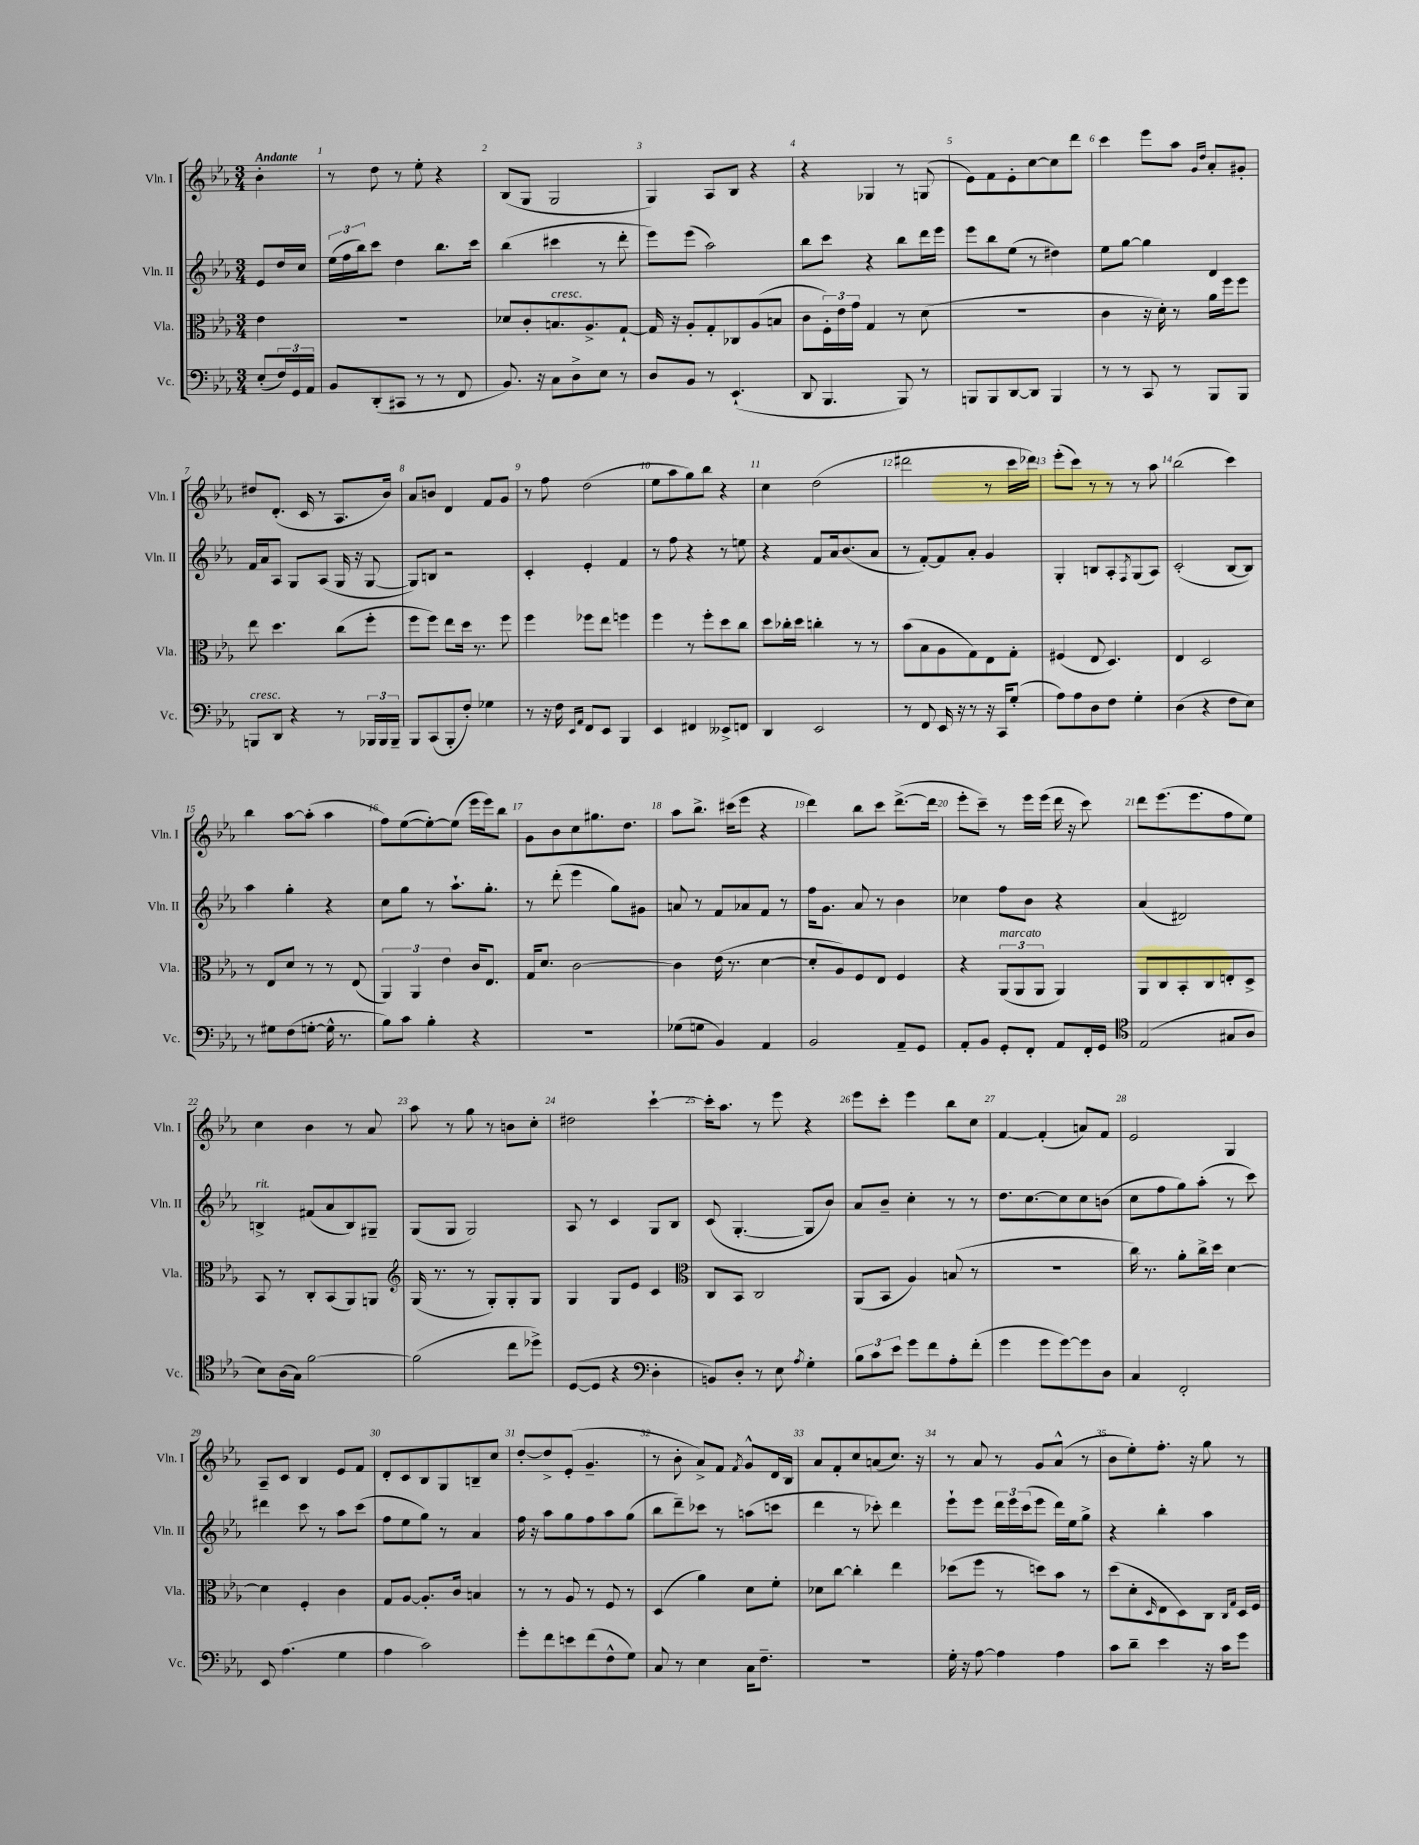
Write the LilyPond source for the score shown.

<<
\new StaffGroup <<
\new Staff = "s0" \with { instrumentName = "Vln. I" shortInstrumentName = "Vln. I" } {
    \clef treble \key ees \major \numericTimeSignature \time 3/4 \partial 4 \tempo "Andante"
    bes'4-. |
    r8 d''8 r8 ees''8-. r4 |
    bes8( g8 g2 |
    g4) aes8 bes8 r4 |
    r4 ges4 r8 g8( |
    ees'8) f'8 ees'8-. c''8~ c''8 d'''8 |
    c'''4 ees'''8 aes''8 \grace { g'16 d''16 } aes'8-. gis'8-. |
    dis''8 d'8.-.( c'16 r8 aes8. bes'16) |
    aes'8 b'8 d'4 f'8 g'8 |
    r8 f''8 d''2( |
    ees''8 aes''8 g''8) bes''8 r4 |
    c''4 d''2( |
    dis'''2 r8 c'''16 des'''16) |
    ees'''8-.( c'''8) r8 r8 r8 aes''8 |
    bes''2( c'''4) |
    bes''4 aes''8~ aes''8-.( aes''4 |
    f''8) ees''8~( ees''8~-.) ees''8( ees'''16 ees'''16) bes''8 |
    g'8 bes'8 c''8 gis''8. d''8. |
    aes''8 bes''8.-> cis'''16( ees'''8 r4 |
    d'''4) bes''8 c'''8 d'''8.~->( d'''16 |
    ees'''8-. c'''8--) r8 ees'''16 ees'''16( d'''16 r16 c'''8) |
    d'''8 ees'''8.( ees'''8. f''8 ees''8) |
    c''4 bes'4 r8 aes'8 |
    aes''8 r8 g''8 r8 b'8 c''8-. |
    dis''2 c'''4~-! |
    c'''16-. aes''8. r8 ees'''8 r4 |
    ees'''8 c'''8-. ees'''4 bes''8 c''8 |
    f'4~ f'4-.( a'8) f'8 |
    ees'2 g4 |
    aes8-- c'8 bes4 ees'8 f'8 |
    d'8-. c'8 bes8 g8 b8-- c''8 |
    d''8~-. d''8-> ees'8-.( g'4.-- |
    r8 bes'8-. aes'8->) f'8 \acciaccatura { f'8 } g'8-^ d'16 bes16 |
    aes'8 f'8-. c''8 a'8( c''8.) r16 |
    r8 aes'8 r8 g'8 aes'8-^( r8 |
    bes'8 ees''8-.) f''8.-. r16 g''8 r8 \bar "|." |
}
\new Staff = "s1" \with { instrumentName = "Vln. II" shortInstrumentName = "Vln. II" } {
    \clef treble \key ees \major \numericTimeSignature \time 3/4 \partial 4
    ees'8 d''16 c''16 |
    \tuplet 3/2 { ees''16( f''16 bes''16) } c'''8 d''4 bes''8. c'''16 |
    bes''4( cis'''4 r8 d'''8-. |
    ees'''8) ees'''8( aes''2) |
    bes''8 c'''8 r4 bes''8 d'''16 ees'''16 |
    ees'''8 bes''8 ees''8( r8 dis''4) |
    ees''8 g''8~ g''4 d'4 |
    f'16 aes'16 aes8 g8 aes8( g16 r16 g8~ |
    g8) b8 r2 |
    c'4-. ees'4-. f'4 |
    r8 f''8 r4 r8 e''8 |
    r4 f'8 aes'16 bes'8.( aes'8 |
    r8 f'8~-.) f'8 aes'8-. g'4 |
    g4-. b8 aes8-. \acciaccatura { f8 } g8( aes8) |
    c'2-.( bes8~ bes8) |
    aes''4 g''4-. r4 |
    c''8 g''8 r8 aes''8.-! g''8.-. |
    r8 d'''8-.( ees'''4 g''8) gis'8 |
    a'8 r8 f'8 aes'8 f'8 r8 |
    f''16 g'8. aes'8 r8 bes'4 |
    ces''4 f''8 bes'8 r4 |
    aes'4( dis'2) |
    b4->^\markup { \italic "rit." } fis'8( aes'8 b8) gis8-- |
    g8( g8 g2) |
    aes8 r8 c'4 g8 bes8 |
    c'8( g4.~-. g8 bes'8) |
    aes'8 bes'8-- c''4-. r8 r8 |
    d''8. c''8.~ c''8 c''8 b'8( |
    c''8 f''8 g''8) aes''8-.( r8 c'''8) |
    dis'''4 c'''8 r8 aes''8 c'''8( |
    f''8 ees''8 g''8) r8 aes'4 |
    f''16 r16 aes''8 g''8 f''8 aes''8 g''8( |
    bes''8 d'''8--) ces'''8 r8 a''8( c'''8 |
    d'''4 r8 ces'''8-.) d'''4 |
    ees'''8-! ees'''8 \tuplet 3/2 { d'''16 ees'''16 c'''16( } ees'''8 d'''16) ees''16 g''8-> |
    r4 bes''4-. aes''4 \bar "|." |
}
\new Staff = "s2" \with { instrumentName = "Vla." shortInstrumentName = "Vla." } {
    \clef alto \key ees \major \numericTimeSignature \time 3/4 \partial 4
    ees'4 |
    R2. |
    des'8 c'8-. b8.^\markup { \italic "cresc." } aes8.-> g8~-! |
    g16 r16 aes8-. g8-. ces8 aes8( b8 |
    c'8 \tuplet 3/2 { f16-.) ees'16 g'16 } g4 r8 d'8( |
    R2. |
    c'4 r16 d'16-.) r8 aes'16 f''16 f''8 |
    ees''8 d''4. c''8( f''8-. |
    f''8 f''8) ees''8 d''16 r8. f''8 |
    f''4 fes''8 ees''8 f''4 |
    f''4 r8 f''8-. d''8 c''8 |
    d''8 ces''16-. d''16 c''4-. r8 r8 |
    bes'8( bes8 aes8 g8) ees8 g8-. |
    fis4( ees8 d4.) |
    ees4 d2 |
    r8 ees8 d'8 r8 r8 ees8( |
    \tuplet 3/2 { aes,4) aes,4 ees'4 } c'16 ees8. |
    g16 d'8. c'2~ |
    c'4 ees'16( r8. d'4~ |
    d'8-. aes8) f8 ees8 f4 |
    r4 \tuplet 3/2 { aes,8^\markup { \italic "marcato" }( aes,8 aes,8 } aes,4) |
    aes,8 c8 bes,8-. c8 e8-. d8-> |
    bes,8 r8 c8-. bes,8( aes,8) a,8 |
    \clef treble g16( r8. r8 g8-.) g8-. g8 |
    g4 g8 ees'8 c'4 |
    \clef alto c8 bes,8 c2 |
    aes,8( bes,8 aes4) b8( r8 |
    R2. |
    c''16) r8. aes'8-. c''16-> d''16 d'4~ |
    d'4 f4-. c'4 |
    g8 aes8~ aes8.-. c'16 b4 |
    r8 r8 aes8 r8 f8 r8 |
    d4( aes'4) d'8 f'8-. |
    des'8 c''8~ c''4-. ees''4 |
    des''8( f''8 r8 d''8) bes'8 r8 |
    d''8( d'8-. \grace { d16 } ees8 d8) c8 \grace { c16 g16 } d16 f16 \bar "|." |
}
\new Staff = "s3" \with { instrumentName = "Vc." shortInstrumentName = "Vc." } {
    \clef bass \key ees \major \numericTimeSignature \time 3/4 \partial 4
    ees8-.( \tuplet 3/2 { f16) g,16 aes,16 } |
    bes,8 d,8-.( cis,8 r8 r8 f,8 |
    bes,8.) r16 c8 d8-> ees8 r8 |
    d8 bes,8 r8 ees,4.-!( |
    d,8 bes,,4. bes,,8) r8 |
    b,,8 b,,8 d,8~ d,8 b,,4 |
    r8 r8 c,8 r8 bes,,8 bes,,8 |
    b,,8^\markup { \italic "cresc." } d,8 r4 r8 \tuplet 3/2 { bes,,16 bes,,16 bes,,16-- } |
    bes,,8 c,8( bes,,8-. f8-.) ges4 |
    r8 r16 f16 \grace { ees,16 aes,16 } f,8 ees,8 bes,,4 |
    ees,4 fis,4 eeses,8-> f,8 |
    d,4 ees,2 |
    r8 f,8 ees,16 r16 r8 r16 c,16 g8-.( |
    aes8) aes8 d8 f8 g4-. |
    d4( r4 f8 ees8) |
    r8 gis8 f8( g8~-. g16-^ r8. |
    bes8) c'8 bes4-. r4 |
    R2. |
    ges8( g8 bes,4) aes,4 |
    bes,2 aes,8-- g,8 |
    aes,8-. bes,8 g,8-. f,8-. aes,8 f,16-. g,16 |
    \clef tenor ees2( gis8 aes8 |
    bes8) aes16( g16) f'2~ |
    f'2( c''8 des''8->) |
    d8~( d8 r4 \clef bass d4-. |
    b,8) d8-. r8 ees8 \acciaccatura { aes8 } g4-. |
    \tuplet 3/2 { bes8 c'8 ees'8 } g'8 f'8 aes8-. f'8-.( |
    g'4 g'8 g'8~) g'8 d8 |
    c4 f,2-. |
    ees,8 aes4.( g4 |
    aes4 c'2) |
    g'8-. f'8 e'8 f'8( f8-^ g8) |
    c8 r8 ees4 c16 f8.-- |
    R2. |
    g16-. r16 aes8~ aes4 aes4 |
    c'8 d'8-- ees'4 r16 c'16 g'8 \bar "|." |
}
>>
>>
\layout { \context { \Score \override BarNumber.break-visibility = ##(#f #t #t) barNumberVisibility = #all-bar-numbers-visible } }
